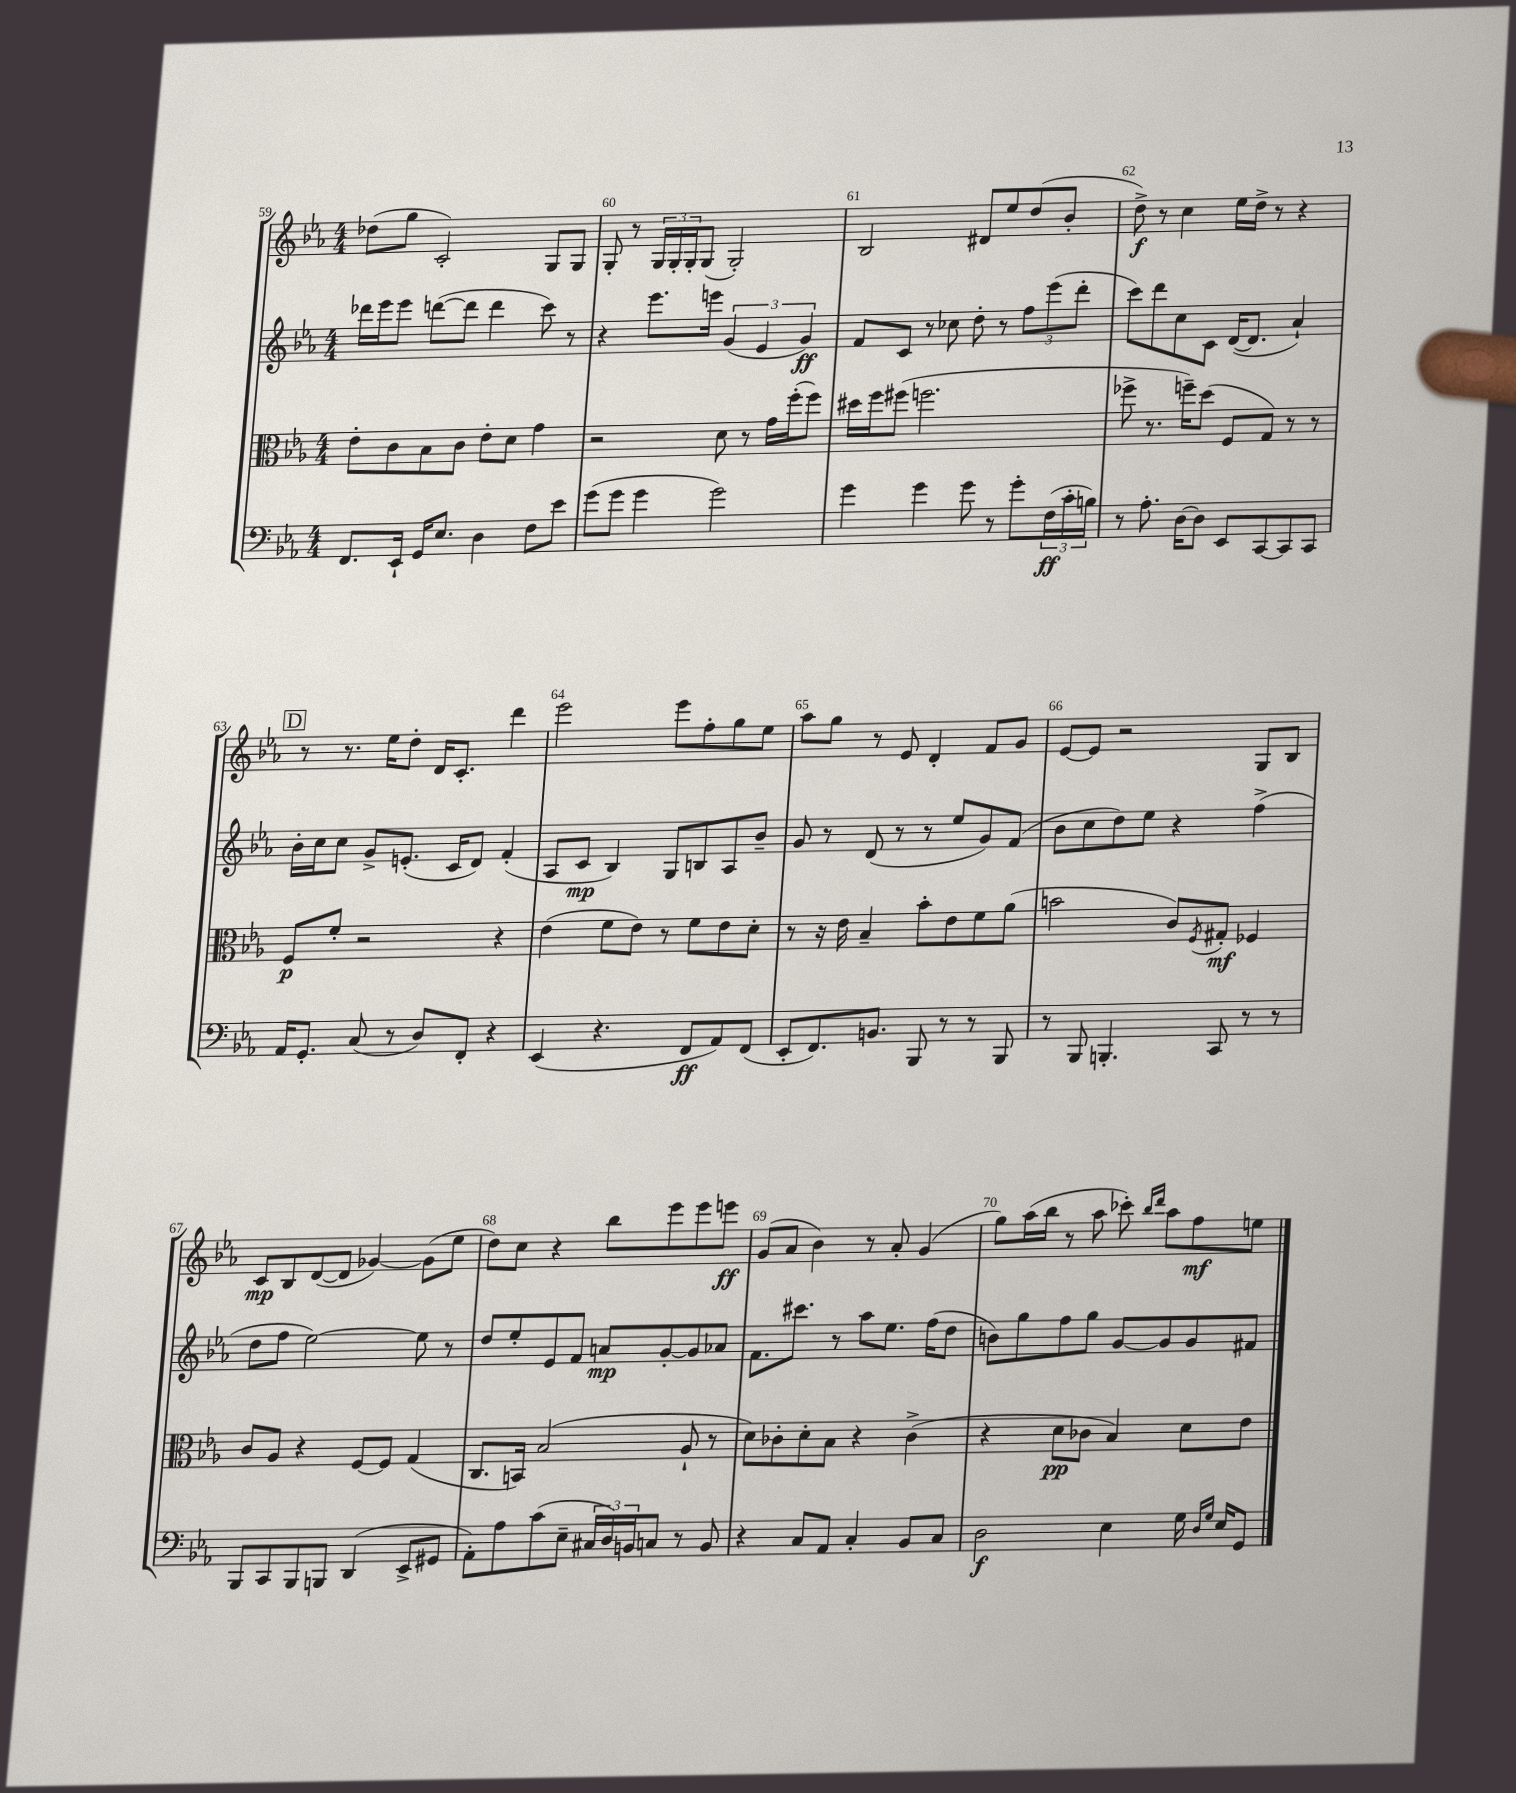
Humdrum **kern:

**kern	**kern	**kern	**kern
*staff4	*staff3	*staff2	*staff1
*clefF4	*clefC3	*clefG2	*clefG2
*k[b-e-a-]	*k[b-e-a-]	*k[b-e-a-]	*k[b-e-a-]
*M4/4	*M4/4	*M4/4	*M4/4
8.FF	8e-'	16ddd-	(8dd-
.	.	16eee-	.
.	8c	8eee-	8gg
16EE-`	.	.	.
16GG	8B-	([8ddd	2c')
8.E-	.	.	.
.	8c	8ddd]	.
4D	8e-'	4ddd	.
.	8d	.	.
8F	4g	8ccc)	8G
8e-	.	8r	8G
=	=	=	=
(8g	2r	4r	8G'
8g	.	.	8r
4g	.	8.eee-	24G
.	.	.	24G'
.	.	.	24G'
.	.	.	(8G
.	.	16eee	.
2g)	8d	(6g	2G')
.	8r	.	.
.	.	6e-	.
.	16g	.	.
.	(16ff'	.	.
.	.	6g)	.
.	8ff)	.	.
=	=	=	=
4g	16dd#	8f	2B-
.	16ff	.	.
.	(8ff#	8c	.
4g	2.ff	8r	.
.	.	8cc-	.
8g	.	8dd'	8d#
8r	.	8r	8ee-
8g'	.	12ff	(8dd
.	.	(12eee-	.
(24F	.	.	8b-'
24c'	.	12ddd'	.
24B)	.	.	.
=	=	=	=
8r	8ff-^	8ccc)	8dd^)
8.A-'	8.r	8ddd	8r
.	.	8cc	4cc
[16D	16ff~)	.	.
8D]	(8dd	8c	.
8EE-	8F	([16d	16ee-
.	.	8.d]	16dd^
[8CC	8G)	.	8r
8CC]	8r	4a-`)	4r
8CC	8r	.	.
=	=	=	=
16AA-	8F	16b-'	8r
8.GG'	.	16cc	.
.	8f'	8cc	8.r
(8C	2r	8g^	.
.	.	.	16ee-
8r	.	(8.e'	8dd'
8D)	.	.	16d
.	.	16c	8.c'
8FF'	.	8d)	.
4r	4r	(4f'	4ddd
=	=	=	=
(4EE-	(4e-	8A-	2eee-
.	.	8c	.
4.r	8f	4B-)	.
.	8e-)	.	.
.	8r	8G	8eee-
8FF	8f	8B	8ff'
8AA-)	8e-	8A-	8gg
(8FF	8d'	8b-~	8ee-
=	=	=	=
8EE-'	8r	8g	8aa-
8.FF)	16r	8r	8gg
.	16e-	.	.
.	4B-~	(8d	8r
8.BB	.	.	.
.	.	8r	8e-
8BBB-	8b-'	8r	4d'
8r	8e-	8ee-	.
8r	8f	8g)	8f
8BBB-	(8a-	(8f	8g
=	=	=	=
8r	2b	8b-	[8e-
8BBB-	.	8cc	8e-]
4.BBB'	.	8dd)	2r
.	.	8ee-	.
.	8c)	4r	.
.	8qF	.	.
8CC	8G#'	.	.
8r	4F-	(4ff^	8G
8r	.	.	8B-
=	=	=	=
8BBB-	8c	8dd	8c
8CC	8A-	8ff	8B-
8BBB-	4r	[2ee-)	([8d
8BBB	.	.	8d]
(4DD	[8F	.	[4g-)
.	8F]	.	.
8EE-^	(4G	8ee-]	(8g-]
8GG#	.	8r	8ee-
=	=	=	=
8AA-')	8.C	8dd	8dd)
8A-	.	8ee-'	8cc
.	16BB)	.	.
(8c	(2B-	8e-	4r
8E-~	.	8f	.
24C#	.	8a	8bb-
24D)	.	.	.
24BB	.	.	.
8C	.	[8g'	8eee-
8r	8A-`	8g]	8eee-
8BB	8r	8a-	8eee
=	=	=	=
4r	8d)	8.f	(8g
.	8c-'	.	8a-
.	.	8.ccc#	.
8C	8d'	.	4b-)
8AA-	8B-	8r	.
4C'	4r	8aa-	8r
.	.	8.ee-	8a-'
8BB-	(4c-^	.	(4g
.	.	(16ff	.
8C	.	8dd	.
=	=	=	=
2D	4r	8b)	8gg)
.	.	8gg	(16aa-
.	.	.	16bb-
.	8d	8ff	8r
.	8c-	8gg	8aa-
4E-	4B-)	[8g	8ccc-')
.	.	.	16qqbb-
.	.	.	16qqddd
.	.	8g]	8aa-
16G	8d	8g	8ff
16qqD	.	.	.
16qqG	.	.	.
16E-	.	.	.
8GG	8e-	8f#	8ee
==	==	==	==
*-	*-	*-	*-
